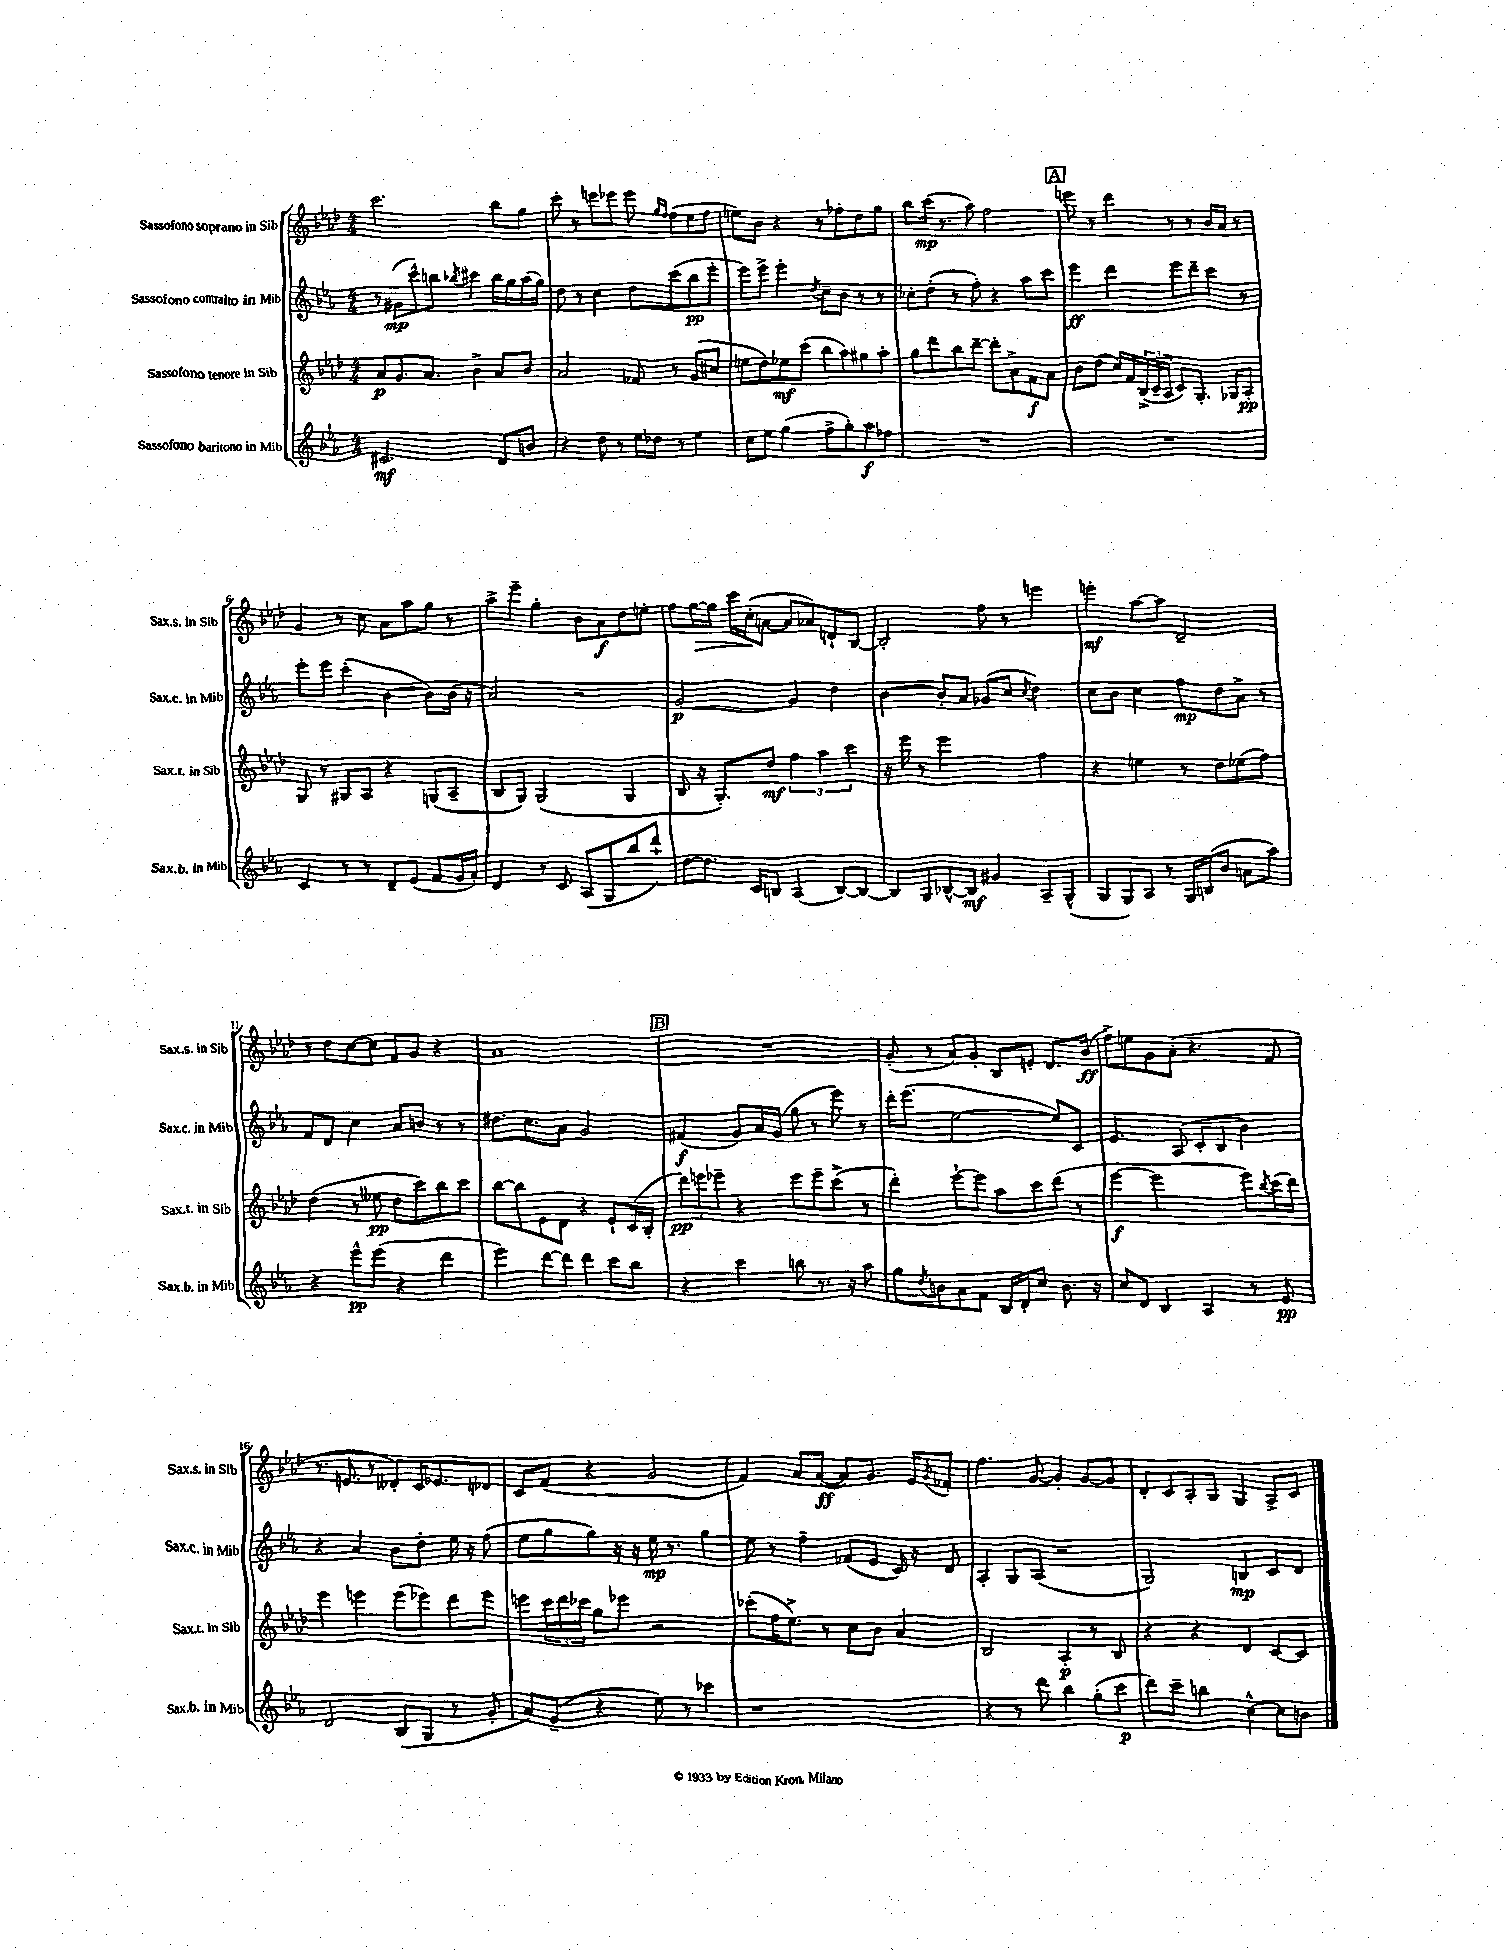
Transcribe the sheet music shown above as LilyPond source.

<<
\new StaffGroup <<
\new Staff = "s0" \with { instrumentName = "Sassofono soprano in Sib" shortInstrumentName = "Sax.s. in Sib" } {
    \clef treble \key aes \major \numericTimeSignature \time 4/4
    c'''2. bes''8 g''8 |
    c'''8-. r8 e'''8 ees'''8 ees'''8 \grace { g''16 f''16 } f''8( ees''8 f''8 |
    e''8) bes'8 r4 r8 fes''8-. des''8 g''8 |
    bes''8 c'''16\mp( r8. aes''8) f''2 |
    \mark \markup { \box "A" } e'''8 r8 des'''4 r8 r8 bes'16 aes'16 r8 |
    g'4 r8 c''8 aes'8 aes''8 g''8 r8 |
    aes''8-> ees'''8-- g''4-. bes'8 aes'8\f des''8 e''8-. |
    f''8 g''16~\> g''16 c'''16 c''16-.\!( a'8~ a'8 aes'8) d'8-! bes8~ |
    bes2-. f''8 r8 e'''4 |
    e'''4-.\mf aes''8~ aes''8 des'2-- |
    r8 des''8 c''8~ c''8 f'8 g'8 r4 |
    aes'1 |
    \mark \markup { \box "B" } R1 |
    g'8-.( r8 aes'8) g'8-. bes8 e'8-. des'8. bes'16\ff( |
    f''8->) e''8 g'8 aes'8-.( r4. f'8 |
    r8. e'8. r8 deses'8-.) c'16 ees'8. des'8 |
    c'8 f'8( r4 g'2 |
    f'4) aes'8 aes'8~\ff( aes'8) g'8. ees'16 \acciaccatura { g'8 } fes'8-. |
    f''4. g'8~ g'4-. g'8~ g'8 |
    des'8-. c'8 aes8-. g8 g4 aes8-> c'8 \bar "|." |
}
\new Staff = "s1" \with { instrumentName = "Sassofono contralto in Mib" shortInstrumentName = "Sax.c. in Mib" } {
    \clef treble \key ees \major \numericTimeSignature \time 4/4
    r8 gis'8\mp( c'''8-^) b''8 \acciaccatura { bes''8 } cis'''4 bes''16 g''16 aes''16( g''16) |
    d''8 r8 c''4 d''8 c'''8( bes''8\pp ees'''8-. |
    ees'''8) ees'''8-> ees'''4-. \acciaccatura { d''8 } c''8-- bes'8 r8 r8 |
    ces''8-. d''8-.( r8 f''8-.) r4 aes''8 c'''8 |
    \mark \markup { \box "A" } ees'''4\ff d'''4 ees'''8 d'''8-- c'''8 r8 |
    ees'''8-. ees'''8 c'''4-.( bes'4~ bes'8) bes'16( r16 |
    aes'2) r2 |
    g'2~\p g'4 d''4 |
    bes'4~ bes'8-. aes'8 ges'8( c''8 \acciaccatura { c''8 } d''4) |
    c''8 bes'8 c''4 f''8\mp d''8 aes'8-> r8 |
    f'8 d'8 c''4 aes'8 b'8 r8 r8 |
    dis''8. c''8. aes'8 g'2 |
    \mark \markup { \box "B" } fis'4\f( g'8) aes'16 g'16( g''8 r8 ees'''8) r8 |
    d'''16-. ees'''8.( ees''2~ ees''8) c'8 |
    ees'4. aes8( c'8-. bes8 bes'4) |
    r4 aes'4 bes'8 d''8-. ees''16 r16 f''8( |
    ees''8 g''8 g''8) r16 r16 ees''16\mp r8. g''4 |
    ees''8 r8 f''4-- fes'8( ees'8 c'16) r16 d'8 |
    aes4-. g8 aes8( r2 |
    g2) b4\mp c'8 d'8 \bar "|." |
}
\new Staff = "s2" \with { instrumentName = "Sassofono tenore in Sib" shortInstrumentName = "Sax.t. in Sib" } {
    \clef treble \key aes \major \numericTimeSignature \time 4/4
    aes'8\p g'8. aes'8. bes'4-> aes'8 bes'8 |
    aes'2 fes'8 r8 g'8( cis''8 |
    e''8 des''8) ees''8\mf c'''8( bes''8 aes''8) gis''8 aes''8-. |
    g''8 des'''8 bes''8 des'''8~-- des'''8-. aes'8-> f'8\f aes'8 |
    \mark \markup { \box "A" } bes'8 des''8( c''16) f'16 \tuplet 3/2 { bes16->( c'16-- aes16 } c'8) g8.-. ges16 aes8-.\pp |
    g8 r8 gis8 aes8 r4 g8( aes8-- |
    bes8 g8) g2( g4 |
    bes8 r16 g8.-.) des''8\mf \tuplet 3/2 { f''4 aes''4 c'''4 } |
    r16 ees'''16 r8 ees'''2 f''4 |
    r4 e''4 r8 des''8 ees''8( f''8) |
    des''4( r8 eeses''8\pp des''8 c'''8) bes''8 c'''8 |
    bes''8~ bes''8 ees'8 des'8 r4 ees'8-! c'16( bes16-. |
    \mark \markup { \box "B" } \tuplet 3/2 { des'''8\pp) e'''8 ees'''8-- } r4 ees'''8 ees'''8-- c'''8->( r8 |
    des'''4-.) ees'''8~-! ees'''8 aes''8 c'''8 des'''8( r8 |
    ees'''4~\f ees'''2 ees'''8) \acciaccatura { bes''8 } c'''16( des'''16) |
    ees'''4 e'''4 e'''8( ees'''8) des'''8 ees'''8 |
    e'''8 \tuplet 3/2 { c'''16 des'''16 ces'''16 } g''8 ees'''8 r2 |
    ces'''8-.( f''16 ees''8.->) r8 c''8 bes'8 aes'4 |
    bes2 aes4-.\p r8 bes8 |
    r4 r4 des'4 c'8~ c'8 \bar "|." |
}
\new Staff = "s3" \with { instrumentName = "Sassofono baritono in Mib" shortInstrumentName = "Sax.b. in Mib" } {
    \clef treble \key ees \major \numericTimeSignature \time 4/4
    cis'2.\mf d'8 b'8 |
    r4 d''8 r8 ees''16 des''16 r8 ees''4 |
    c''8 ees''8 g''4( f''8-> g''8-.) aes''8\f fes''8 |
    R1 |
    \mark \markup { \box "A" } R1 |
    c'4 r8 r8 d'8-- ees'8( f'8 g'16 aes'16-.) |
    d'4 r8 c'8 aes8( g8 bes''8 d'''8-!) |
    d''8~ d''8. c'16 b8 aes4( b8~) b8~ |
    b8 g8 bes8~-^ bes8\mf gis'4 aes8-- g8-^( |
    g8 g8) aes8 r8 g16 b16( bes'8 a'8 aes''8) |
    r4 ees'''8-^\pp ees'''8( r4 d'''4 |
    ees'''4) d'''8~ d'''8 d'''4 c'''8 bes''8 |
    \mark \markup { \box "B" } r4 c'''4 b''8 r8. r16 aes''8 |
    g''8 \acciaccatura { d''8 } b'8 aes'8 f'8 bes16 d'16-. c''8 b'8. r16 |
    c''8 d'8 bes4 aes4 r8 ees'8\pp |
    d'2 bes8( g8 r8 g'8-. |
    aes'8) g'8--( r4 ees''8) r8 ces'''4 |
    r1 |
    r4 r8 d'''8 bes''4 g''8-.( c'''8\p |
    d'''8) c'''8-- b''4 c''4~-^ c''8 b'8 \bar "|." |
}
>>
>>
